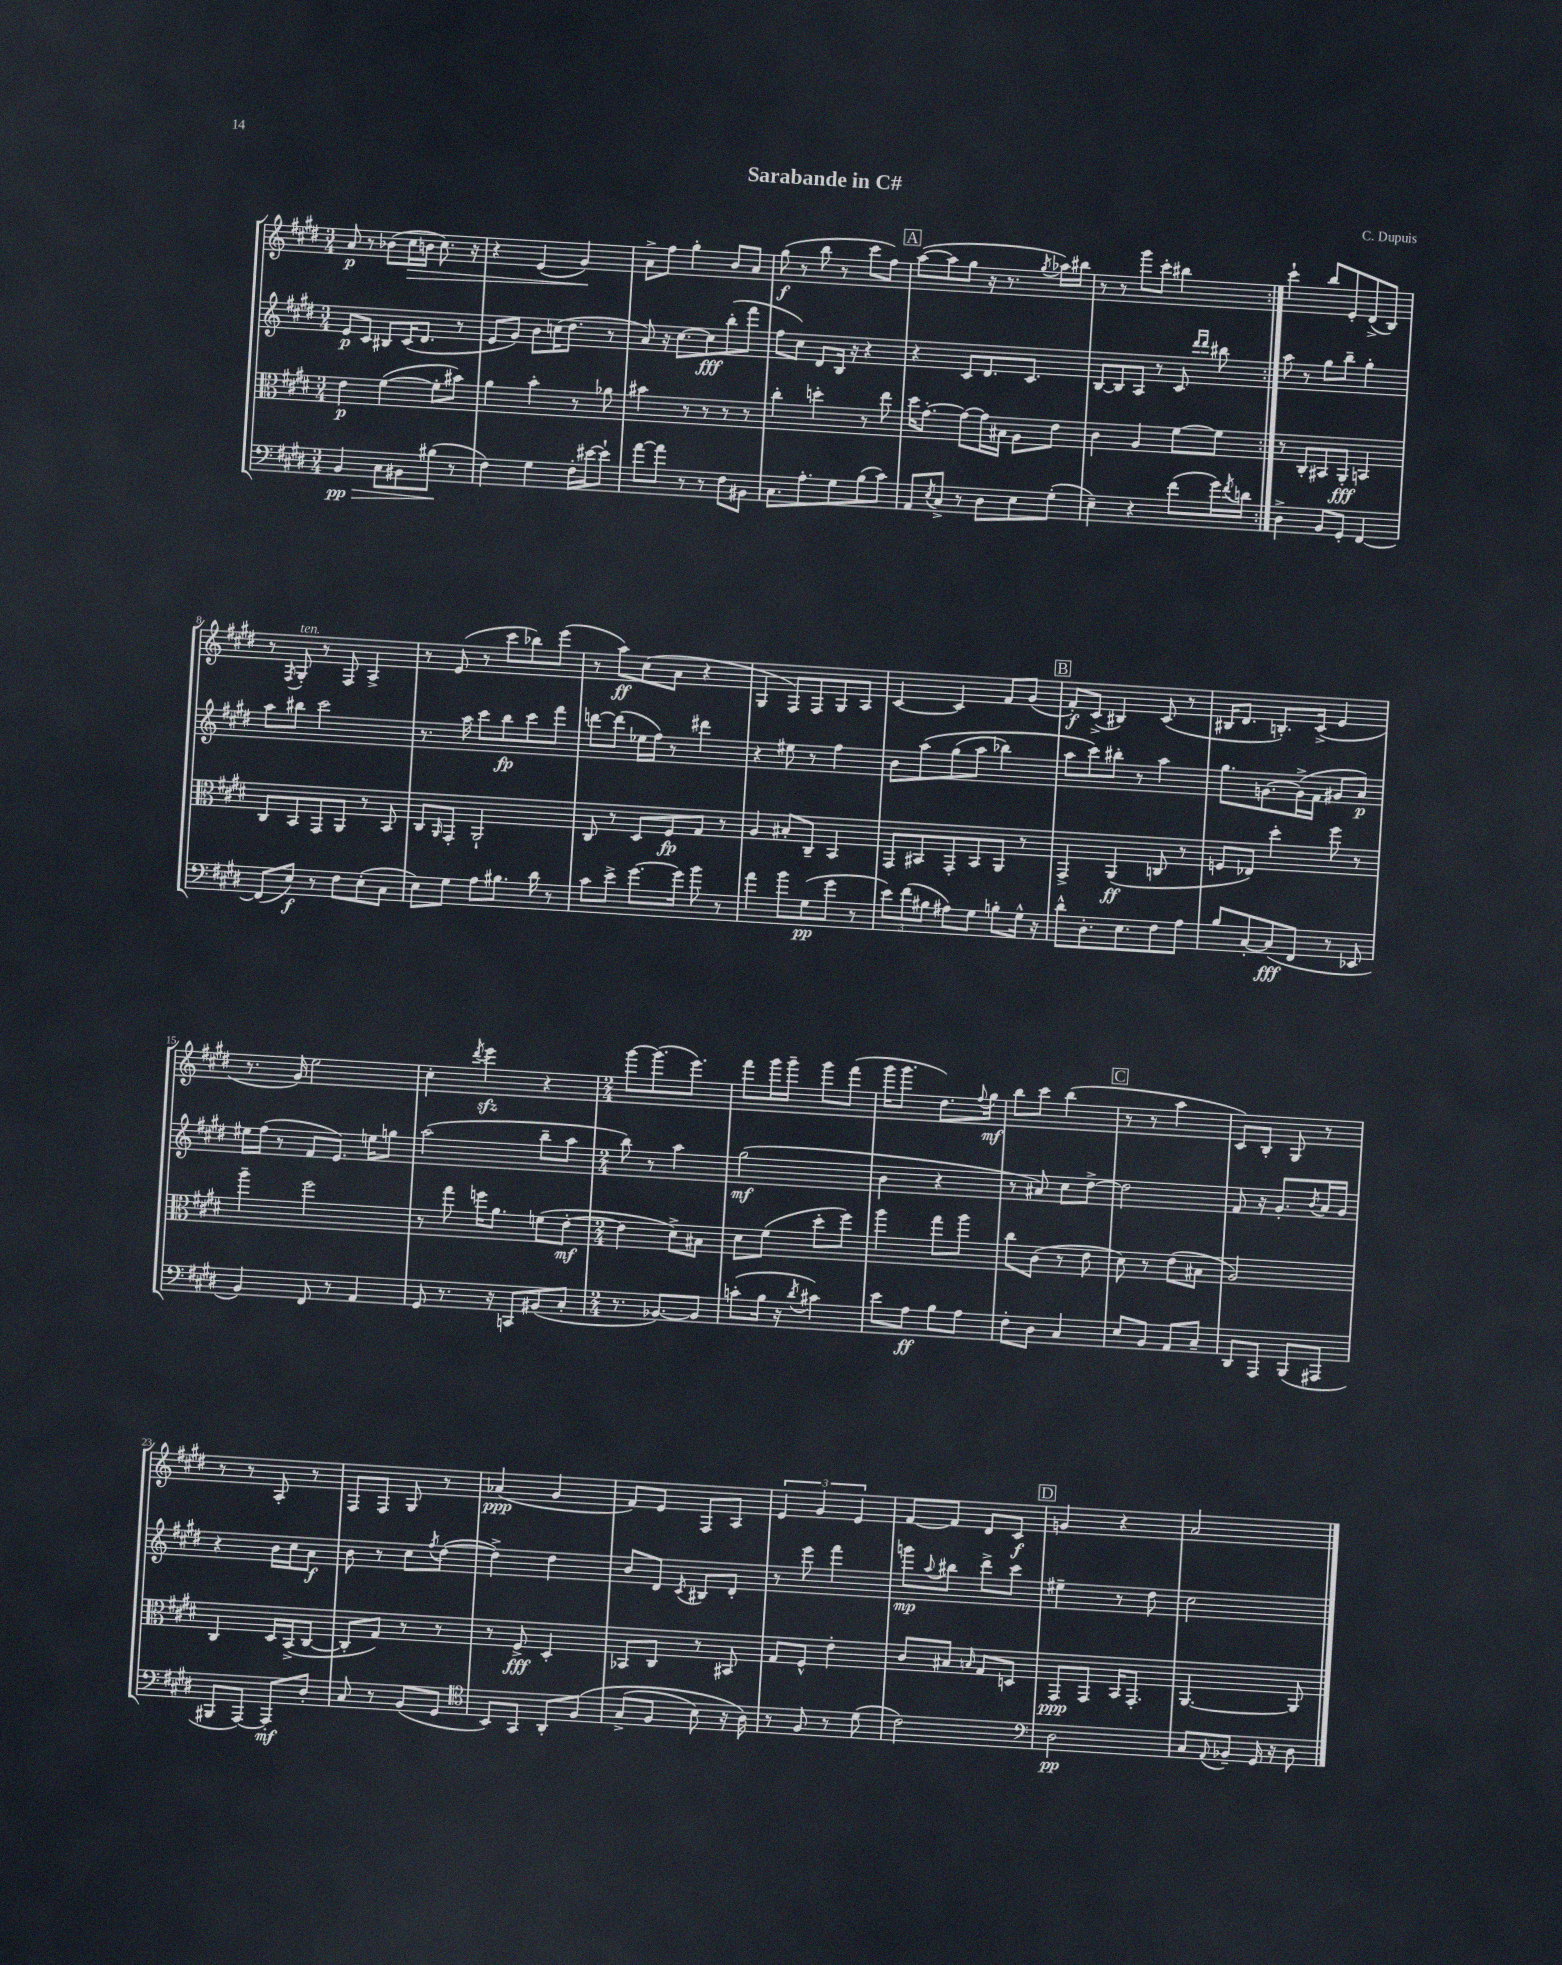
\header { title = "Sarabande in C#" composer = "C. Dupuis" }
<<
\new StaffGroup <<
\new Staff = "s0" {
    \clef treble \key e \major \numericTimeSignature \time 3/4
    \repeat volta 2 { a'8\p r8 bes'8( cis''16\> b'16 cis''8.) r16 |
    r4 e'4( gis'4\!) |
    a'8-> fis''8 gis''4-. b'8 a'8 |
    gis''8\f( r8 b''8 r8 cis'''8 fis''8) |
    \mark \markup { \box "A" } a''8~( a''8 gis''8 r16 r8. \acciaccatura { gis''8 } aes''16) bis''16 |
    r8 r8 gis'''8 cis'''8-. bis''4 | }
    cis'''4-! b''8 e'8-. dis'8->( b8) |
    r8 \acciaccatura { fis8 } gis8-.^\markup { \italic "ten." } r8 fis8 a4-> |
    r8 e'8( r8 cis'''8 bes''8) e'''8( |
    r8 a''8\ff) cis''8( a'8 r4 |
    gis4 fis8) fis8 gis8 a8 |
    cis'4~ cis'4 fis'8 gis'8( |
    \mark \markup { \box "B" } fis'8-.\f) cis'8->( bis4) cis'8( r8 |
    bis16 dis'8. b8.-.) cis'16->( e'4 |
    r8. gis'16) e''2 |
    cis''4-. \acciaccatura { dis'''8 } e'''4\sfz r4 |
    \numericTimeSignature \time 2/4 gis'''8~ gis'''8.( e'''8.) |
    fis'''8 gis'''16 gis'''16-- gis'''8 fis'''8( |
    gis'''16 gis'''8. dis''8.) \appoggiatura { fis''8 } gis''16\mf |
    b''8 cis'''8 b''4( |
    \mark \markup { \box "C" } r8 r8 a''4 |
    cis'8) b8-. gis8 r8 |
    r8 r8 a8-. r8 |
    fis8 fis8 gis8 r8 |
    aes'4\ppp( gis'4 |
    fis'8) e'8 fis8 a8 |
    \tuplet 3/2 { e'4 gis'4 e'4 } |
    fis'8~ fis'8 dis'8 cis'8\f |
    \mark \markup { \box "D" } g'4 r4 |
    a'2 \bar "|." |
}
\new Staff = "s1" {
    \clef treble \key e \major \numericTimeSignature \time 3/4
    \repeat volta 2 { e'8\p cis'8 bis8 cis'16( dis'8. r8 |
    e'8 gis'8) b'8 c''16( dis''8. r8 |
    a'8) r16 cis''8.~ cis''8\fff b''8-.( fis'''8 |
    fis''8 cis''8) dis'8 b16 r16 r4 |
    \mark \markup { \box "A" } r4 cis'8 dis'8. cis'8. |
    b8~ b8 a8 r8 cis'8 \grace { dis'''16 dis'''16 } bis''8 | }
    a''8 r8 gis''8 b''8-- gis''4-. |
    a''8 bis''8 cis'''2 |
    r8. a''16 cis'''8 b''8\fp cis'''8 fis'''8 |
    d'''8~ d'''8( ees''16 fis''16) r8 dis'''4 |
    r4 eis''8 r8 fis''4 |
    b'8 a''8\( gis''8( a''8 bes''4) |
    \mark \markup { \box "B" } a''8 cis'''8\) bis''8-. r8 a''4 |
    gis''8. g'8.~ g'16->( fis'16 gis'8 a'8\p) |
    eis''16 fis''16( r8 fis'8 e'8.) e''16 g''8 |
    a''2( b''8-- a''8 |
    \numericTimeSignature \time 2/4 b''8) r8 a''4 |
    gis''2\mf( |
    b'4 r4 |
    r8 ais'8) cis''8 dis''8~-> |
    \mark \markup { \box "C" } dis''2 |
    fis'8 r16 gis'8.-. \acciaccatura { b'8 } a'16 gis'16 |
    r4 b'16 cis''16 a'8\f |
    b'8 r8 cis''8 \acciaccatura { fis''8 } dis''8~( |
    dis''4->) dis''4 |
    b'8 dis'8 \acciaccatura { cis'8 } bis8 dis'8-. |
    r8 e'''8 fis'''4 |
    g'''8\mp \appoggiatura { a''8 } bis''8 dis'''8-> cis'''8 |
    \mark \markup { \box "D" } eis''4-- r8 dis''8 |
    cis''2 \bar "|." |
}
\new Staff = "s2" {
    \clef alto \key e \major \numericTimeSignature \time 3/4
    \repeat volta 2 { e'4\p fis'4~( fis'8-. bis'8) |
    a'4 b'4-. r8 aes'8 |
    bis'4 r8 r8 r8 r8 |
    cis''4-. d''4-. r8 e''8 |
    \mark \markup { \box "A" } dis''16 gis'8.~-. gis'8~ gis'16 bis16 a8 e'8 |
    cis'4 a4 fis'8~ fis'8 | }
    r8 cis8-. bis,8 a,8-.\fff b,4 |
    cis8 b,8 gis,8 a,8 r8 b,8 |
    cis8 \grace { a,16 } gis,8-. a,2-! |
    cis8 r8 dis8 fis8\fp gis8 r8 |
    a4 bis8-. cis8-- b,4 |
    gis,8 bis,8 gis,8-. bis,8 a,8 r8 |
    \mark \markup { \box "B" } gis,4-> a,4\ff( c8 r8 |
    f8 ees8) dis''4-. fis''8 r8 |
    a''4-- fis''2 |
    r8 gis''8 f''16 a'8. f'8( e'8~-.\mf |
    \numericTimeSignature \time 2/4 e'4 dis'8->) bis8 |
    dis'8 fis'8( dis''8-. fis''8) |
    a''4 gis''8 a''8 |
    cis''8 cis'8( r8 e'8 |
    \mark \markup { \box "C" } dis'8) r8 e'8( bis8 |
    a2) |
    cis4 dis16 b,16->( cis8~ |
    cis8-. gis8) r8 r8 |
    r8 fis8->\fff dis4-. |
    bes,8 cis8 r8 bis,8 |
    gis8 fis8-^ e'4-. |
    cis'8 bis8 \grace { b16 } gis8 d8 |
    \mark \markup { \box "D" } gis,8\ppp gis,8 b,16 gis,8.-. |
    a,4.~ a,8 \bar "|." |
}
\new Staff = "s3" {
    \clef bass \key e \major \numericTimeSignature \time 3/4
    \repeat volta 2 { b,4\pp\> cis8 bis,8 bis8\!( r8 |
    fis4) gis4 fis16-. eis'16~ eis'8-! |
    a'8~ a'8 r8 r8 fis8 bis,8 |
    cis8. a8.-. gis8 b8( cis'8) |
    \mark \markup { \box "A" } a,8 \acciaccatura { e8 } cis8-> r8 dis8 e8 gis8-.( |
    e4--) r4 fis'8( gis'16) \acciaccatura { fis'8 } d'16 | }
    dis4-> b,8 gis,8-. fis,4~ |
    fis,8( e8\f) r8 fis8 e8-.( cis8 |
    e8) gis8 a8 bis8. dis'16 r8 |
    cis'8 e'8-> gis'8.~ gis'16 b'8 r8 |
    a'4 b'8 gis8\pp( gis'8 r8 |
    \tuplet 3/2 { e'8) fis'8( bis8 } ais8) gis8 b8-. gis16-^ r16 |
    \mark \markup { \box "B" } dis'8-^ dis8.-. e8. fis8 a8 |
    b8 cis8~-. cis8\fff( fis,8 r8 ees,8 |
    b,4) fis,8 r8 a,4 |
    gis,8 r8. r16 c,8 bis,8( cis8-. |
    \numericTimeSignature \time 2/4 r8. bes,8.~) bes,8 |
    c'8-.( b16 r16 \acciaccatura { dis'8 } cis'4) |
    e'8 a8\ff b8 a8 |
    fis8-. dis8 cis4 |
    \mark \markup { \box "C" } e8 b,8 a,8 cis8-- |
    dis,8 a,,8 b,,8( ais,,8 |
    bis,,8 a,,8~) a,,8-.\mf dis8-. |
    cis8 r8 b,8( gis,8 |
    \clef tenor b,8) gis,8 a,8-. fis8\( |
    gis8->( fis8 b8) r16 a16\) |
    r8 fis8 r8 dis'8( |
    cis'2) |
    \mark \markup { \box "D" } \clef bass dis2\pp |
    cis8 \appoggiatura { a,8 } bes,8-- gis,16 r16 dis8 \bar "|." |
}
>>
>>
